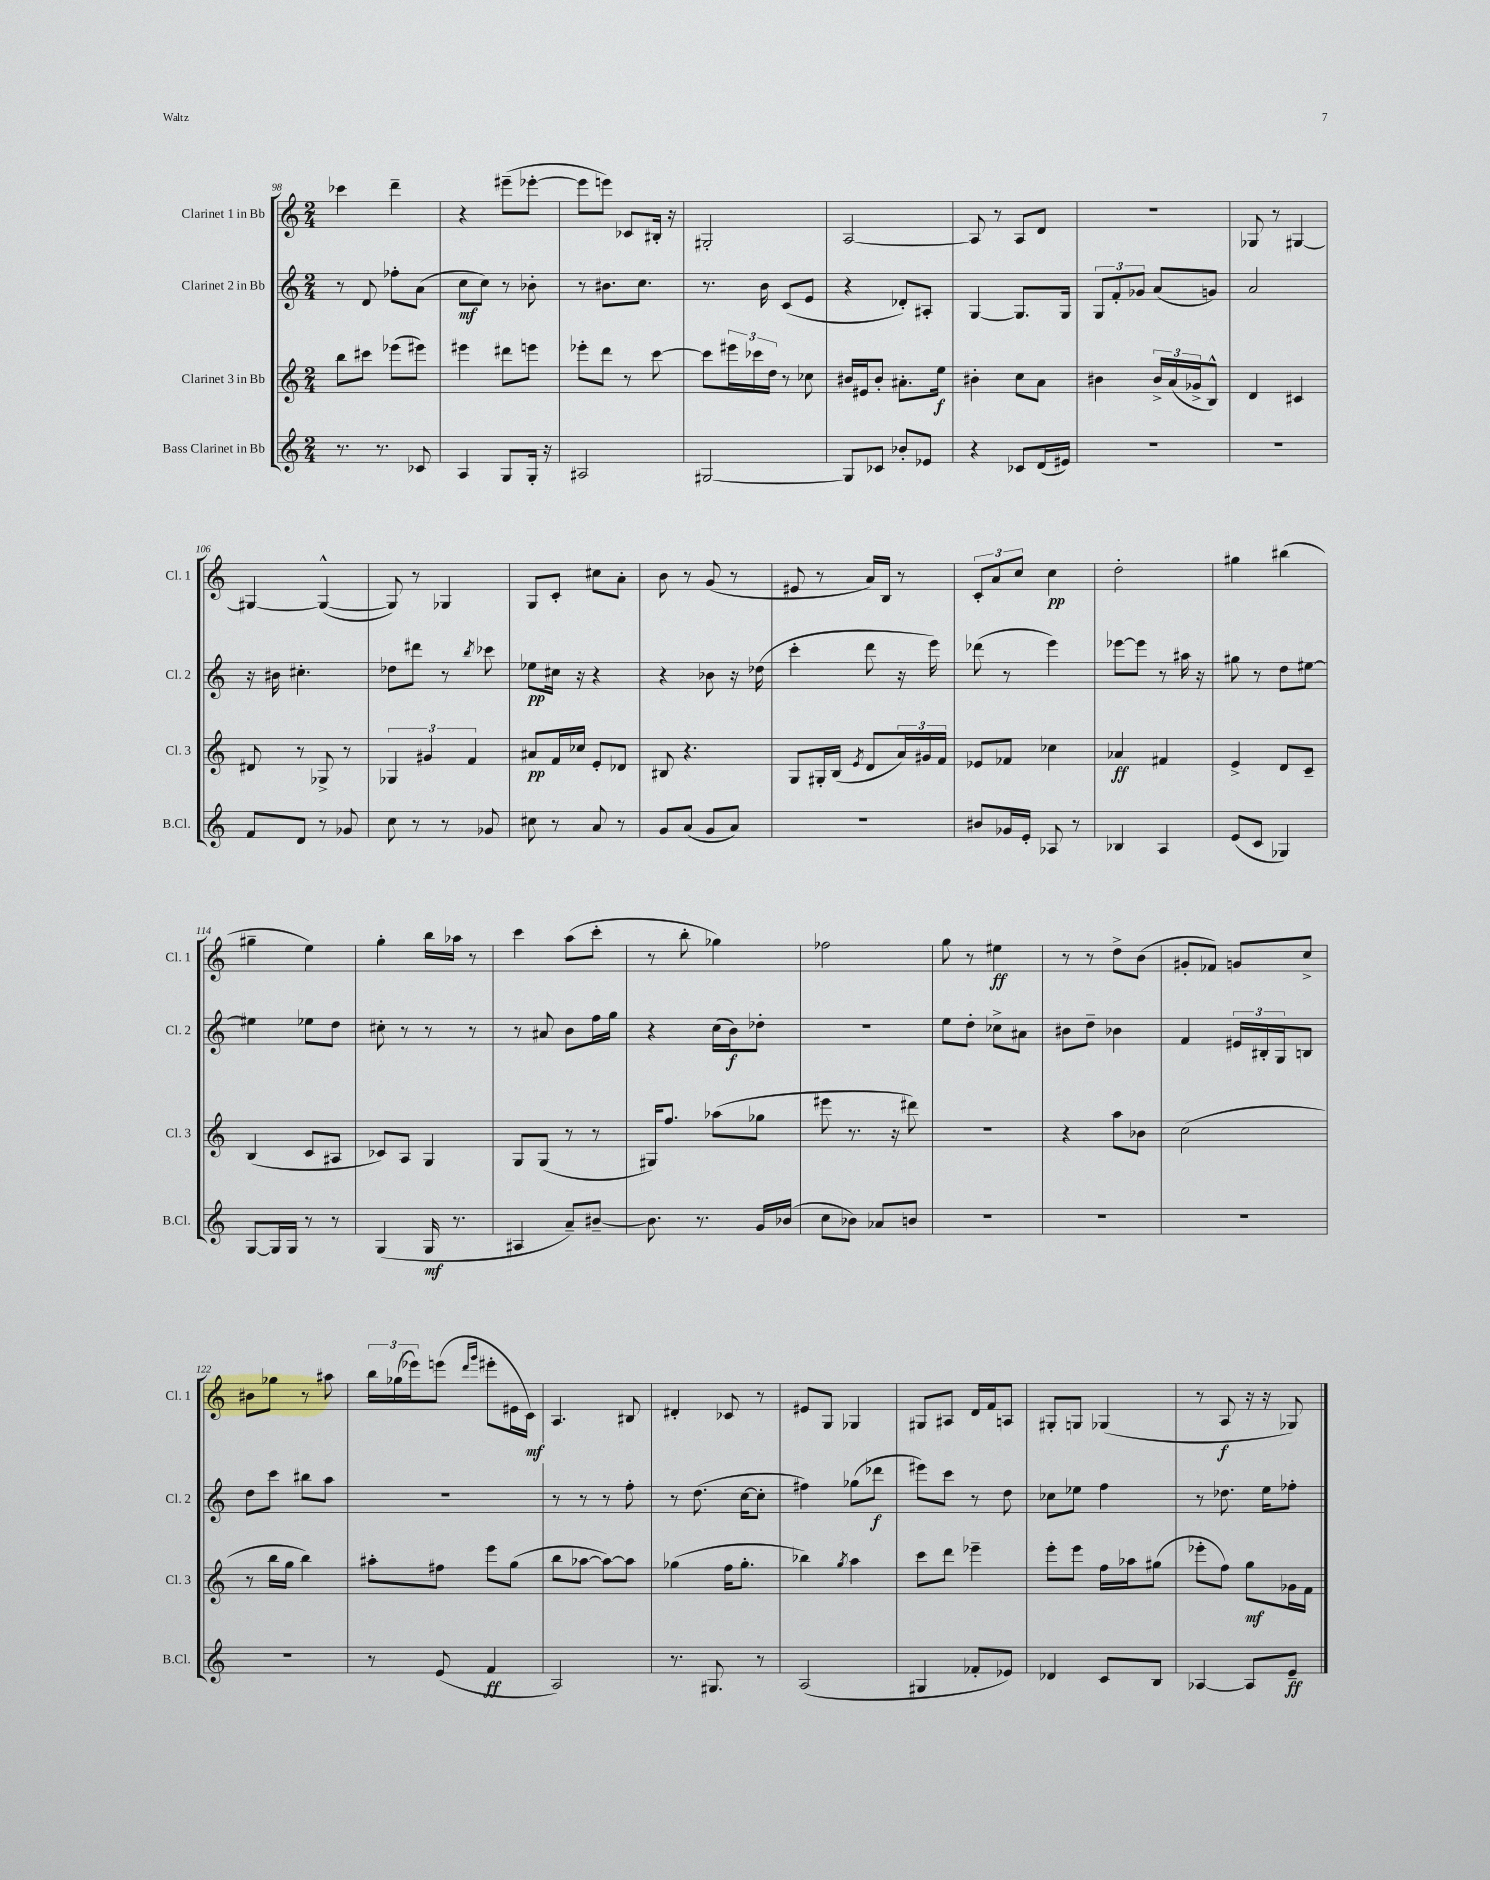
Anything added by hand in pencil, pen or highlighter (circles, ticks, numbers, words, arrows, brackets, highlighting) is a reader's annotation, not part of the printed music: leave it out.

**kern	**kern	**kern	**kern
*staff4	*staff3	*staff2	*staff1
*clefG2	*clefG2	*clefG2	*clefG2
*k[]	*k[]	*k[]	*k[]
*M2/4	*M2/4	*M2/4	*M2/4
8.r	8bb\L	8r	4ccc-\
.	8ccc#\J	8d/	.
8.r	.	.	.
.	(8eee-\L	8ff-'\L	4ddd~\
8c-/	8eee#\J)	(8a\J	.
=	=	=	=
4A/	4eee#\	8cc\L	4r
.	.	8cc\J)	.
8G/L	8ddd#\L	8r	(8eee#~\L
16G'/Jk	8eee\J	8b-'\	[8eee-'\J
16r	.	.	.
=	=	=	=
2A#/	8eee-'\L	8r	8eee-\]L
.	8ddd\J	8.b#\L	8eee\J)
.	8r	.	8c-/L
.	.	8.cc\J	.
.	[8ccc\	.	16B#'/Jk
.	.	.	16r
=	=	=	=
[2G#/	8ccc\]L	8.r	2G#'/
.	24eee#\L	.	.
.	24ccc-\	.	.
.	.	16b\	.
.	24dd\JJ	.	.
.	8r	(8c/L	.
.	8cc-\	8e/J	.
=	=	=	=
8G#/]L	16b#/LL	4r	[2A/
.	16e#/J	.	.
8c-/J	8b#'/J	.	.
8b-'/L	8.a#'\L	8d-'/L)	.
8e-/J	.	8A#'/J	.
.	16ee\Jk	.	.
=	=	=	=
4r	4b#'\	[4G/	8A/]
.	.	.	8r
8c-/L	8cc\L	8.G/]L	8A/L
(16d/L	8a\J	.	8d/J
16e#/JJ)	.	16G/Jk	.
=	=	=	=
2r	4b#\	12G/L	2r
.	.	12f'/	.
.	.	12g-/J	.
.	24b#^/LL	(8a/L	.
.	(24a/	.	.
.	24g-^/J	.	.
.	8B^^/J)	8g/J)	.
=	=	=	=
2r	4d/	2a/	8G-/
.	.	.	8r
.	4c#/	.	[4G#/
=	=	=	=
8f/L	8d#/	16r	4G#/_
.	.	16b#\	.
8d/J	8r	4.cc#'\	.
8r	8G-^/	.	(4G#^^/_
8g-/	8r	.	.
=	=	=	=
8cc\	6G-/	8dd-\L	8G#/])
8r	.	8ddd#\J	8r
.	6g#/	.	.
8r	.	8r	4G-/
.	6f/	.	.
.	.	8qbb/	.
8g-/	.	8ccc-\	.
=	=	=	=
8cc#\	8a#/L	8ee-\L	8G/L
8r	16f/L	16cc#\Jk	8c'/J
.	16cc-/JJ	16r	.
8a/	8e'/L	4r	8cc#\L
8r	8d-/J	.	8a'\J
=	=	=	=
8g/L	8B#/	4r	8b\
(8a/J	4.r	.	8r
8g/L	.	8b-\	(8g/
8a/J)	.	16r	8r
.	.	(16dd-\	.
=	=	=	=
2r	8G/L	4ccc'\	8e#/
.	16G#'/L	.	8r
.	(16B/JJ	.	.
.	8qe/	.	.
.	8d/L	8ddd\	16a/LL)
.	.	.	16B/JJ
.	24a/L)	16r	8r
.	24g#/	.	.
.	.	16eee\)	.
.	24f/JJ	.	.
=	=	=	=
8b#/L	8e-/L	(8ddd-\	12c'/L
.	.	.	12a/
16g-/L	8f-/J	8r	.
.	.	.	12cc/J
16e'/JJ	.	.	.
8A-/	4cc-\	4eee\)	4cc\
8r	.	.	.
=	=	=	=
4B-/	4a-/	[8eee-\L	2dd'\
.	.	8eee-\]J	.
4A/	4f#/	8r	.
.	.	16aa#\	.
.	.	16r	.
=	=	=	=
(8e/L	4e^/	8gg#\	4gg#\
8c/J	.	8r	.
4G-/)	8d/L	8dd\L	(4bb#\
.	8c~/J	[8ee#\J	.
=	=	=	=
[8G/L	(4B/	4ee#\]	4gg#~\
16G/]L	.	.	.
16G/JJ	.	.	.
8r	8c/L	8ee-\L	4ee\)
8r	8A#/J	8dd\J	.
=	=	=	=
(4G/	8c-/L)	8cc#'\	4gg'\
.	8A/J	8r	.
16G/	4G/	8r	16bb\LL
8.r	.	.	16aa-\JJ
.	.	8r	8r
=	=	=	=
4A#/	8G/L	8r	4ccc\
.	(8G/J	8a#/	.
8a~/L)	8r	8b\L	(8aa\L
[8b#~/J	8r	16ff\L	8ccc'\J
.	.	16gg\JJ	.
=	=	=	=
8.b#\]	16G#/LK)	4r	8r
.	8.ff/J	.	.
.	.	.	8bb'\
8.r	.	.	.
.	(8aa-\L	(16cc\LL	4gg-\)
.	.	16b\J)	.
16g/LL	8gg-\J	8dd-'\J	.
(16b-/JJ	.	.	.
=	=	=	=
8cc\L	8eee#\	2r	2ff-\
8b-\J)	8.r	.	.
8a-/L	.	.	.
.	16r	.	.
8b/J	8ddd#\)	.	.
=	=	=	=
2r	2r	8ee\L	8gg\
.	.	8dd'\J	8r
.	.	8cc-^\L	4ee#\
.	.	8a#\J	.
=	=	=	=
2r	4r	8b#\L	8r
.	.	8dd~\J	8r
.	8aa\L	4b-\	8dd^\L
.	8b-\J	.	(8b\J
=	=	=	=
2r	(2cc\	4f/	8g#'/L
.	.	.	8f-/J)
.	.	24e#/LL	8g/L
.	.	24B#'/	.
.	.	24G/J	.
.	.	8B/J	8cc^/J
=	=	=	=
2r	8r	8dd\L	8b#\L
.	16bb\LL	8ccc\J	8gg-\J
.	16gg\JJ	.	.
.	4bb\)	8bb#\L	8r
.	.	8aa\J	8aa#\
=	=	=	=
8r	8aa#'\L	2r	24bb\LL
.	.	.	(24gg-\
.	.	.	24eee-\J)
(8e/	8ff#\J	.	(8eee\J
.	.	.	16qqddd/LL
.	.	.	16qqggg/JJ
4f/	8eee\L	.	8eee#'\L
.	(8gg\J	.	16e#\L
.	.	.	16c\JJ)
=	=	=	=
2A/)	8bb\L	8r	4.A/
.	[8aa-\J	8r	.
.	8aa-\_L)	8r	.
.	8aa-\]J	8ff'\	8B#/
=	=	=	=
8.r	(4gg-\	8r	4d#'/
.	.	(8.dd\	.
8.G#/	.	.	.
.	16ff\LK	.	8c-/
.	8.gg-'\J	[16cc\LK	.
8r	.	8cc'\]J	8r
=	=	=	=
(2A/	4bb-\)	4ff#\)	8e#/L
.	.	.	8G/J
.	8qgg/	.	.
.	4aa\	(8gg-\L	4G-/
.	.	8ddd-\J	.
=	=	=	=
4G#/	8ccc\L	8eee#\L)	8G#/L
.	8ddd\J	8ccc\J	8A#/J
8f-'/L	4eee-~\	8r	16d/LL
.	.	.	16f/J
8e-/J)	.	8dd\	8A/J
=	=	=	=
4d-/	8eee'\L	8cc-\L	8G#'/L
.	8eee\J	8ee-\J	8G/J
8c/L	16ff\LL	4ff\	(4G-/
.	16aa-\J	.	.
8B/J	(8gg#\J	.	.
=	=	=	=
[4A-/	8eee-'\L	8r	8r
.	8ff\J)	8.dd-\	8A/
8A-/]L	8gg\L	.	16r
.	.	16ee\LK	16r
8e~/J	16g-\L	8ff-'\J	8G-/)
.	16f\JJ	.	.
==	==	==	==
*-	*-	*-	*-
